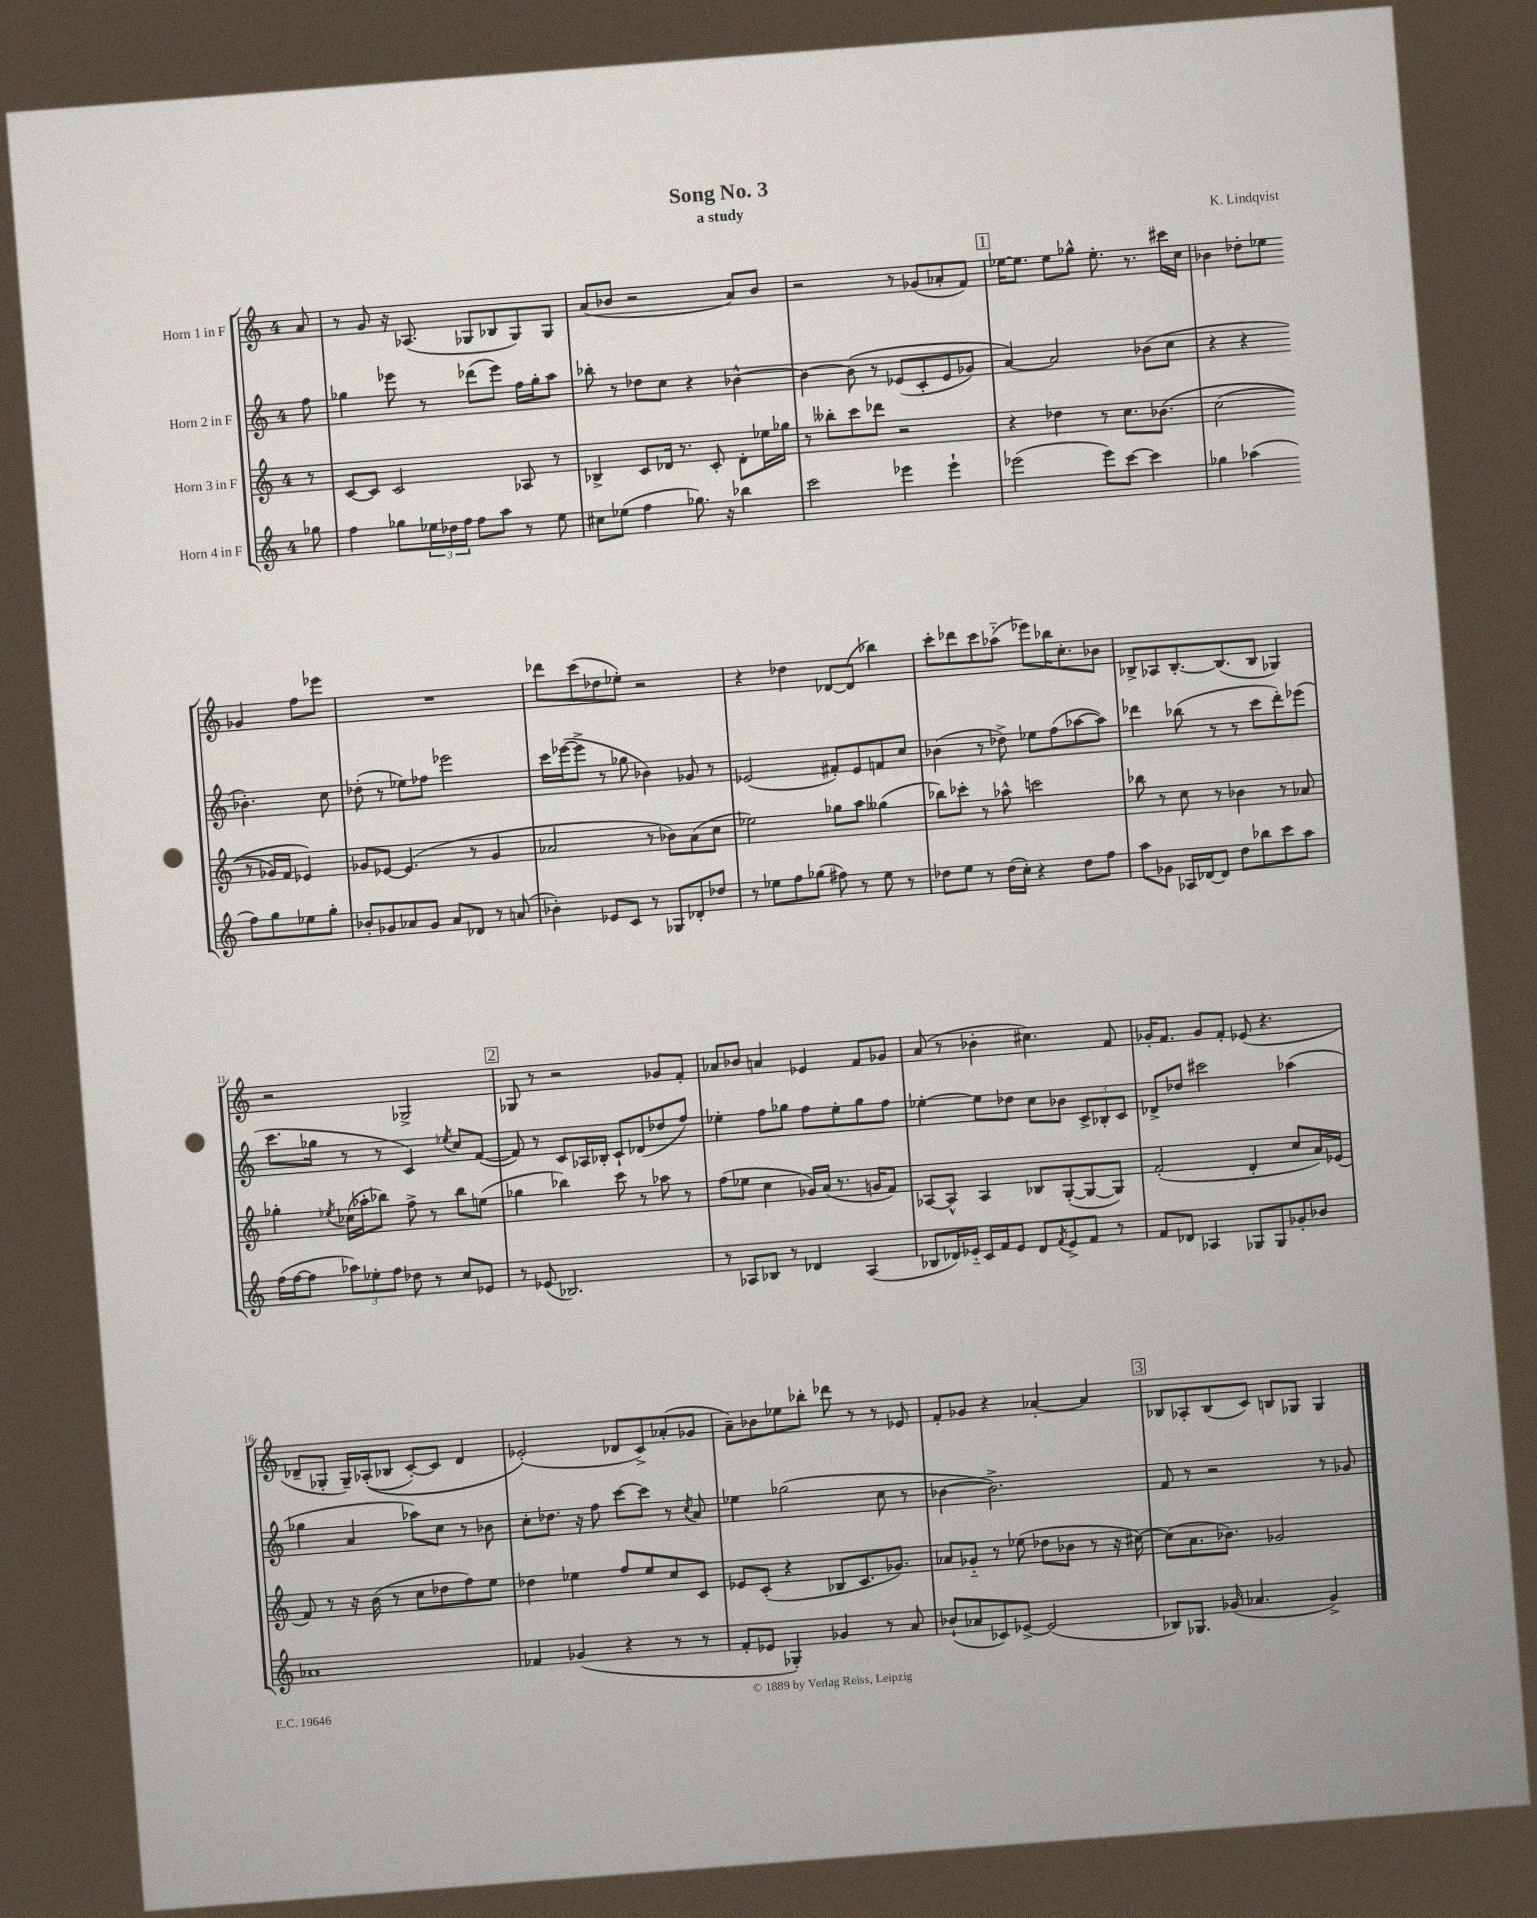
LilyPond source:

\header { title = "Song No. 3" composer = "K. Lindqvist" subtitle = "a study" }
<<
\new StaffGroup <<
\new Staff = "s0" \with { instrumentName = "Horn 1 in F" } {
    \clef treble \key c \major \once \override Staff.TimeSignature.style = #'single-digit \time 4/4 \partial 8
    a'8 |
    r8 g'8 r16 aes8.( ges8 bes8 ges8) ges8 |
    a'8( bes'8 r2 a'8) bes'8 |
    r2 r8 ges'8( aes'8-. f'8) |
    \mark \markup { \box "1" } ees''16~ ees''8. ees''8 ges''8-^ ees''8.-. r8. cis'''16 c''16 |
    bes'4 des''8-. ees''8 ges'4 f''8 ees'''8 |
    R1 |
    des'''8 c'''8( des''8 ees''8-.) r2 |
    r4 des''4 des'8~ des'8( bes''4) |
    c'''8-. des'''8 c'''8 aes''8-_( ees'''8) bes''16 c''8.-. bes'8 |
    bes8-> aes8 bes8.~-. bes8.( bes8 ges4) |
    r2 ges2-> |
    \mark \markup { \box "2" } ges8 r8 r2 ges'8 f'8-. |
    aes'8 bes'8 a'4 ees'4 f'8 ges'8 |
    a'8( r8 bes'4-. cis''4.) f'8 |
    ges'16-. f'8. ges'8 f'8-. ees'8( r4. |
    des'8-- ges8-. ges16--) aes16-.(\( bes8 c'8~-.) c'8 des'4 |
    ees'2-.(\) des'8 c'8->) aes'8-.( ges'8 |
    a'8--) bes'8 ees''8 bes''8-. des'''8 r8 r8 ees'8 |
    f'8-. ges'8 r4 aes'4~-. aes'4 |
    \mark \markup { \box "3" } bes8 aes8-. bes8( c'8) b8 ges8 ges4 \bar "|." |
}
\new Staff = "s1" \with { instrumentName = "Horn 2 in F" } {
    \clef treble \key c \major \once \override Staff.TimeSignature.style = #'single-digit \time 4/4 \partial 8
    f''8 |
    ges''4 ees'''8 r8 des'''8( ees'''8) f''16 ges''16-. a''8 |
    bes''8-. r8 des''8 c''8 r4 bes'4~-^ |
    bes'4~ bes'8\( r8 ees'8( c'8-. ees'8 ges'8) |
    \mark \markup { \box "1" } a'4~\) a'2 bes'8( c''8 |
    r4 r4 bes'4.-.) c''8 |
    des''8-.( r8 ees''8) fes''8 ees'''2 |
    c'''16 ees'''16~( ees'''8-> r8 ges''8 bes'4) ges'8 r8 |
    ees'2( fis'8-.) ees'8 f'8 c''8 |
    bes'4( r8 des''8->) ees''8 f''8( aes''8~ aes''8) |
    des'''4 bes''8( r8 r8 c'''8 des'''8-.) ees'''8( |
    c'''8. ges''16 r8 r8 c'4) \acciaccatura { ees''8 } c''8 f'8~( |
    \mark \markup { \box "2" } f'8) r8 c'8 aes16 bes16-. c'8-! des'8( des''8 f''8) |
    ees''4-. f''8 ges''8 f''8 ees''8-. ges''8 f''8 |
    ees''4~-. ees''8 des''8 c''8 bes'8 \tuplet 3/2 { c'8-> bes8-. c'8 } |
    des'8-> des''8 cis'''2 aes''4( |
    ges''4 a'4 aes''8) c''8 r8 bes'8 |
    c''8-. des''8. r16 f''8 c'''8~ c'''8 r8 \acciaccatura { c''8 } a'8 |
    ees''4 ges''2( c''8 r8 |
    bes'4~ bes'2.->) |
    \mark \markup { \box "3" } f'8 r8 r2 r8 ges'8 \bar "|." |
}
\new Staff = "s2" \with { instrumentName = "Horn 3 in F" } {
    \clef treble \key c \major \once \override Staff.TimeSignature.style = #'single-digit \time 4/4 \partial 8
    r8 |
    c'8~ c'8 c'2 aes8 r8 |
    bes4-> c'8 des'16 r8. c'8-. des'8-. ees''16 ges''16 |
    r8 beses''8-. c'''8 des'''8 r2 |
    \mark \markup { \box "1" } r4 des''4 r8 c''8. bes'8.\( |
    c''2( r8 ges'16) f'16 ees'4\) |
    ges'8 ees'8~ ees'4.( r8 ges'4 |
    aes'2 r8 bes'8) aes'8( c''8 |
    ees''2) ges''8 a''8 geses''4( |
    bes''8) ces'''8-. r8 aes''8-^ c'''2 |
    bes''8 r8 c''8 r8 bes'4 r8 aes'8 |
    ges''4-. \acciaccatura { ees''8 } ces''16( aes''16-. bes''8) f''8-> r8 bes''8 e''8( |
    \mark \markup { \box "2" } ges''4 bes''4) c'''8 r8 aes''8 r8 |
    f''8( ees''8 c''4 ges'16) a'16( r8. g'16 f'8) |
    aes8~ aes8-^ aes4 bes8 g8~-.( g8~ g8) |
    f'2-.( d'4-. c''8 a'16) ees'16( |
    f'8) r8 r16 b'16( r8 c''8 des''8 f''8) e''8 |
    des''4 ees''4 f''8 ees''8 c''8 c'8 |
    ees'8 c'8-.( r4 bes8 c'8. ges'8.) |
    aes'8 ges'8-_ r8 ees''8( des''8 bes'8 r8 r16 cis''16~) |
    \mark \markup { \box "3" } cis''8( a'8. bes'8.) ges'2 \bar "|." |
}
\new Staff = "s3" \with { instrumentName = "Horn 4 in F" } {
    \clef treble \key c \major \once \override Staff.TimeSignature.style = #'single-digit \time 4/4 \partial 8
    ges''8 |
    f''4 ges''8 \tuplet 3/2 { ees''16 des''16 f''16 } f''8 a''8 r8 ees''8 |
    cis''8 ees''8( f''4 ges''8.) r16 bes''4 |
    c'''2 ees'''4 ees'''4-! |
    \mark \markup { \box "1" } ees'''2( ees'''8) c'''8~ c'''4 |
    ges''4 aes''4( f''8) ges''8 ees''8 ges''8-. |
    bes'8-. ges'8 aes'8 ges'8 aes'8 des'8 r8 a'8( |
    bes'4-.) ees'8 c'8 r8 ges8 des'8-. des''8 |
    r8 ees''8 f''8 ges''8( fis''8) r8 ees''8 r8 |
    des''8 e''8 r8 des''16( c''16-.) r4 des''8 f''8 |
    a''8 ges'8 aes16 des'16~ des'8 d''8 bes''8 c'''8 a''8 |
    f''16( f''16~ f''8 \tuplet 3/2 { aes''8) ees''8-. f''8 } des''8 r8 c''8 ees'8 |
    \mark \markup { \box "2" } r8 ees'8( bes2.) |
    r8 aes8 bes8 r8 des'4 aes4( |
    bes8 des'16) ees'16-_ c'16 f'16 ees'8 des'8 \acciaccatura { f'8 } ees'8-> f'8 r8 |
    f'8 des'8 aes4 ges8 ges8 ges'8-. bes'8 |
    aes'1 |
    fes'4 ges'4( r4 r8 r8 |
    f'8-. ees'8 ges4-.) ges'4 r8 a'8 |
    bes'8-!( aes'8 ces'8) ees'8~-> ees'2( |
    \mark \markup { \box "3" } bes8) ges8. ges'16( aes'4. ges'4->) \bar "|." |
}
>>
>>
